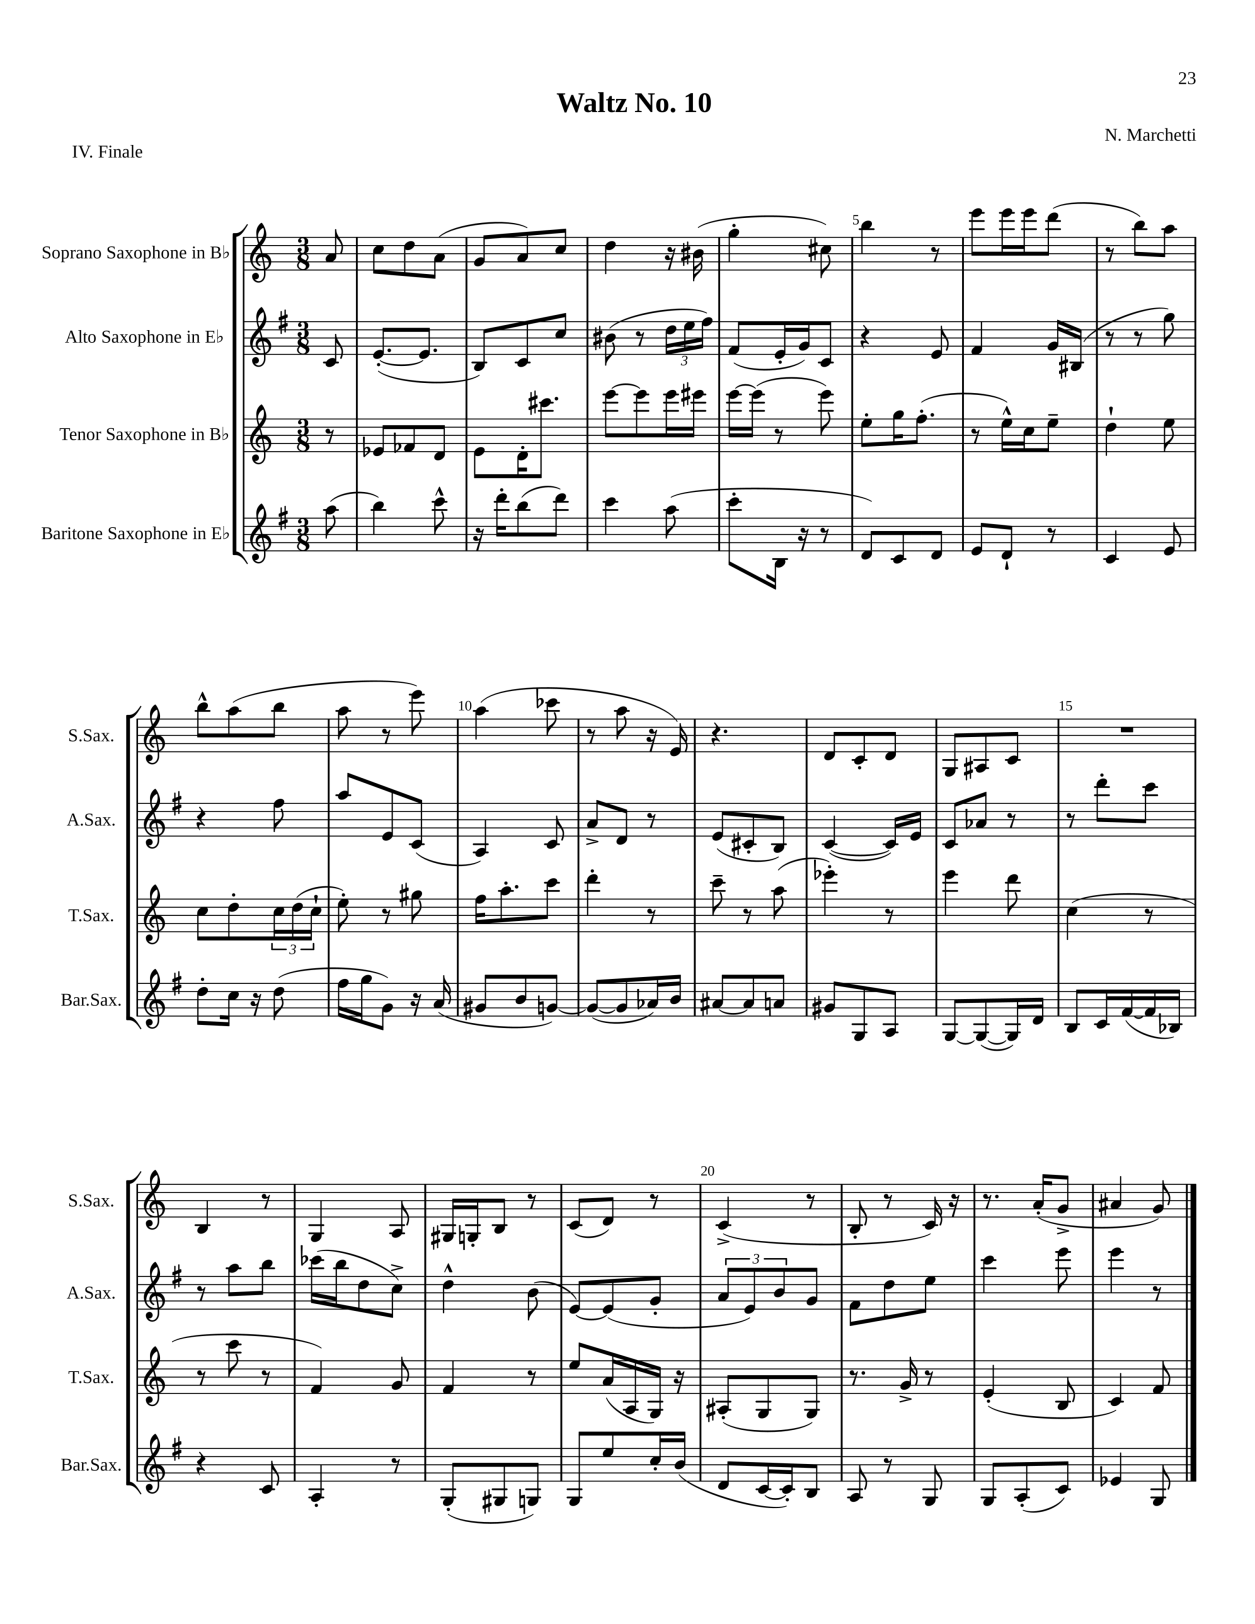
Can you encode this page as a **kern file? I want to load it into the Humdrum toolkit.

**kern	**kern	**kern	**kern
*part4	*part3	*part2	*part1
*staff4	*staff3	*staff2	*staff1
*I"Baritone Saxophone in E♭	*I"Tenor Saxophone in B♭	*I"Alto Saxophone in E♭	*I"Soprano Saxophone in B♭
*I'Bar.Sax.	*I'T.Sax.	*I'A.Sax.	*I'S.Sax.
*clefG2	*clefG2	*clefG2	*clefG2
*k[f#]	*k[]	*k[f#]	*k[]
*M3/8	*M3/8	*M3/8	*M3/8
=	=	=	=
(8aa\	8r	8c/	8a/
=1	=1	=1	=1
4bb\)	8e-X/L	([8.e'/L	8cc\L
.	8f-X/	.	8dd\
.	.	8.e/J]	.
8ccc^^\	8d/J	.	(8a\J
=2	=2	=2	=2
16r	8e\L	8B/L)	8g/L
16ddd'\KL	.	.	.
(8bb\	16d'\K	8c/	8a/)
.	8.ccc#X\J	.	.
8ddd\J)	.	8cc/J	8cc/J
=3	=3	=3	=3
4ccc\	[8eee\L	(8b#X\	4dd\
.	8eee\]	8r	.
(8aa\	16eee\L	24dd\LL	16r
.	.	24ee\	.
.	16eee#X\JJ	.	(16b#X\
.	.	24ff#\JJ)	.
=4	=4	=4	=4
8ccc'\L	[16eee\LL	(8f#/L	4gg'\
.	(16eee\JJ]	.	.
16B\Jk	8r	16e'/L	.
16r	.	16g/J)	.
8r	8eee\)	8c/J	8cc#X\)
=5	=5	=5	=5
8d/L)	8ee'\L	4r	4bb\
8c/	16gg\K	.	.
.	(8.ff'\J	.	.
8d/J	.	8e/	8r
=6	=6	=6	=6
8e/L	8r	4f#/	8eee\L
8d`/J	16ee^^\LL)	.	16eee\L
.	16cc\J	.	16eee\J
8r	8ee~\J	16g/LL	(8ddd\J
.	.	(16B#X/JJ	.
=7	=7	=7	=7
4c/	4dd`\	8r	8r
.	.	8r	8bb\L)
8e/	8ee\	8gg\)	8aa\J
!!LO:LB:g=z
=8	=8	=8	=8
8dd'\L	8cc\L	4r	8bb^^\L
16cc\Jk	8dd'\	.	(8aa\
16r	.	.	.
(8dd\	24cc\L	8ff#\	8bb\J
.	(24dd\	.	.
.	24cc`\JJ	.	.
=9	=9	=9	=9
16ff#\LL	8ee'\)	8aa/L	8aa\
16gg\J	.	.	.
8g\J)	8r	8e/	8r
16r	8gg#X\	(8c/J	8eee\)
(16a/	.	.	.
=10	=10	=10	=10
8g#X/L	16ff\KL	4A/)	(4aa\
.	8.aa'\	.	.
8b/	.	.	.
[8gn/J)	8ccc\J	8c/	8ccc-X\
=11	=11	=11	=11
(8g/L_	4ddd'\	8a^/L	8r
8g/]	.	8d/J	8aa\
16a-X/L)	8r	8r	16r
16b/JJ	.	.	16e/)
=12	=12	=12	=12
[8a#X/L	8ccc~\	(8e/L	4.r
8a#/]	8r	8c#X'/	.
8an/J	(8aa\	8B/J)	.
=13	=13	=13	=13
8g#X/L	4eee-X'\)	([4c/	8d/L
8G/	.	.	8c'/
8A/J	8r	16c/LL])	8d/J
.	.	16e/JJ	.
=14	=14	=14	=14
[8G/L	4eee\	8c/L	8G/L
(8G/_	.	8a-X/J	8A#X/
16G/L])	8ddd\	8r	8c/J
16d/JJ	.	.	.
=15	=15	=15	=15
8B/L	(4cc\	8r	4.r
16c/L	.	8ddd'\L	.
([16f#/	.	.	.
16f#/]	8r	8ccc\J	.
16B-X/JJ)	.	.	.
!!LO:LB:g=z
=16	=16	=16	=16
4r	8r	8r	4B/
.	8ccc\	8aa\L	.
8c/	8r	8bb\J	8r
=17	=17	=17	=17
4A'/	4f/)	(16ccc-X\LL	4G/
.	.	16bb\J	.
.	.	8dd\	.
8r	8g/	8cc^\J)	8A/
=18	=18	=18	=18
(8G'/L	4f/	4dd^^\	16G#X/LL
.	.	.	16Gn'/J
8G#X/	.	.	8B/J
8Gn/J)	8r	(8b\	8r
=19	=19	=19	=19
8G/L	8ee/L	[8e/L)	(8c/L
8ee/	(16a/L	(8e/]	8d/J)
.	16A/	.	.
16cc'/L	16G/JJ)	8g'/J	8r
(16b/JJ	16r	.	.
=20	=20	=20	=20
8d/L	(8A#X'/L	12a/L	(4c^/
.	.	12e/)	.
[16c/L	8G/	.	.
.	.	12b/	.
16c'/J])	.	.	.
8B/J	8G/J)	8g/J	8r
=21	=21	=21	=21
8A/	8.r	8f#\L	8B'/
8r	.	8dd\	8r
.	16g^/	.	.
8G/	8r	8ee\J	16c/)
.	.	.	16r
=22	=22	=22	=22
8G/L	(4e'/	4ccc\	8.r
(8A'/	.	.	.
.	.	.	(16a'/KL
8c/J)	8B/	8eee\	8g^/J
=23	=23	=23	=23
4e-X/	4c/)	4eee\	4a#X/
8G/	8f/	8r	8g/)
==	==	==	==
*-	*-	*-	*-
